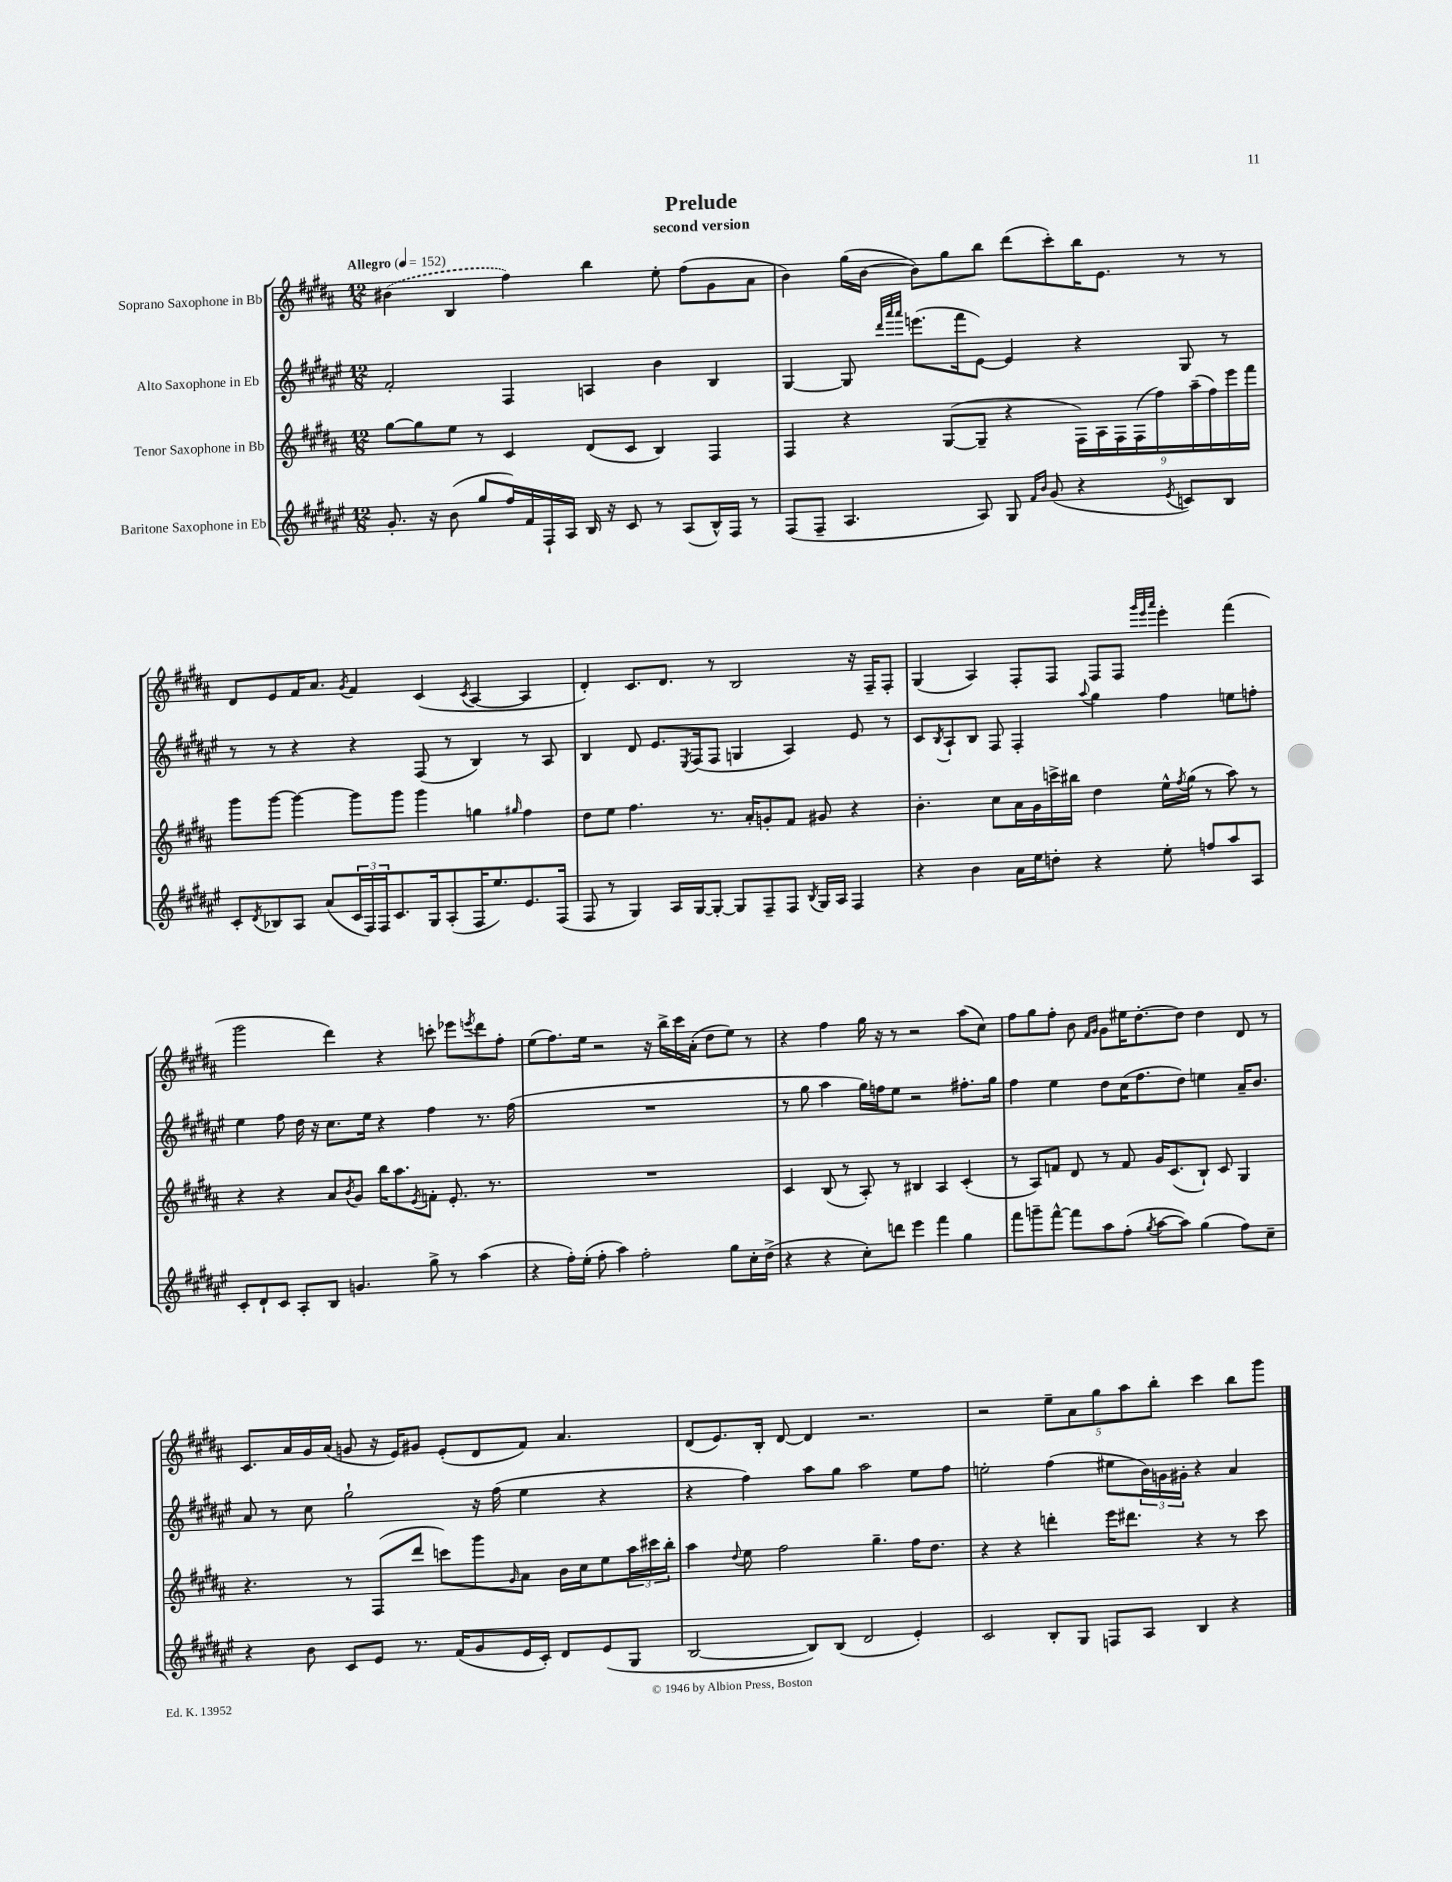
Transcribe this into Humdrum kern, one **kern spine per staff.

**kern	**kern	**kern	**kern
*part4	*part3	*part2	*part1
*staff4	*staff3	*staff2	*staff1
*I"Baritone Saxophone in Eb	*I"Tenor Saxophone in Bb	*I"Alto Saxophone in Eb	*I"Soprano Saxophone in Bb
*clefG2	*clefG2	*clefG2	*clefG2
*k[f#c#g#d#a#e#]	*k[f#c#g#d#a#]	*k[f#c#g#d#a#e#]	*k[f#c#g#d#a#]
*M12/8	*M12/8	*M12/8	*M12/8
*MM152	*MM152	*MM152	*MM152
=1	=1	=1	=1
!	!	!	!LO:TX:a:B:t=Allegro
8.g#'/	[8gg#\L	2f#'/	(4b#X\
.	8gg#\]	.	.
16r	.	.	.
(8b\	8ee\J	.	4B/
8gg#/L	8r	.	.
16ff#/L)	4c#/	4F#/	4ff#\)
16f#/	.	.	.
16F#`/	.	.	.
16A#/JJ	.	.	.
16B/	(8d#/L	4An/	4bb\
16r	.	.	.
8c#/	8c#/J	.	.
8r	4B/)	4b\	8ee'\
(8A#/L	.	.	(8ff#\L
16B^^/L)	4F#/	4B/	8g#\
16F#/JJ	.	.	.
8r	.	.	8a#\J
=2	=2	=2	=2
(8F#/L	4F#/	[4G#/	4b\)
8F#~/J	.	.	.
4.A#/	4r	8G#/]	(16gg#\LL
.	.	.	[16b\JJ
.	.	32qqddd#/LLL	.
.	.	32qqaaa#/	.
.	.	32qqaaa#/JJJ	.
.	.	(8.eeen\L	8b\L])
.	([8G#/L	.	8gg#\
.	.	16fff#\k	.
8A#/)	8G#~/J]	[8e#\J)	8bb\J
8G#/	4r	4e#/]	(8ddd#\L
16qqf#/LL	.	.	.
16qqb/JJ	.	.	.
(8g#/	.	.	8ccc#'\)
4r	18F#\LL)	4r	16bb\K
.	18A#\	.	.
.	.	.	8.e\J
.	18F#\	.	.
.	(18F#\	.	.
.	18ff#\)	.	.
8qe#/	.	.	.
8cn/L)	.	8G#/	8r
.	(18aa#~\	.	.
.	18ff#\)	.	.
8B/J	.	8r	8r
.	18eee\	.	.
.	18fff#\JJ	.	.
!!LO:LB:g=z
=3	=3	=3	=3
8c#'/L	8ggg#\L	8r	8d#/L
8qd#/	.	.	.
8B-X/	[8ggg#\J	8r	8e/
8A#/J	4ggg#\_	4r	16f#/K
.	.	.	8.a#/J
(8a#/L	.	.	.
.	.	.	8qg#/
24c#/L	8ggg#\L]	4r	4f#/
24F#/)	.	.	.
24F#/J	.	.	.
8.c#/	8ggg#\J	.	.
.	4ggg#\	(8F#/	(4c#/
16G#/k	.	.	.
(8A#'/	.	8r	.
.	.	.	8qc#/
16F#/K	4ggn\	4B/)	[4A#/
8.ee#/)	.	.	.
.	16qqgg#X/	.	.
8.e#/	4ff#\	8r	4A#/]
.	.	8A#/	.
(16F#/Jk	.	.	.
=4	=4	=4	=4
8F#/	8dd#\L	4B/	4d#'/)
8r	8ee\J	.	.
4G#/)	4.ff#\	8d#/	8.c#/L
.	.	8.e#/L	.
.	.	.	8.d#/J
16A#/LL	.	.	.
.	.	8qE#/	.
[16G#/J	.	(16F#/k	.
8G#'/J_	8.r	8F#/J	8r
8G#/L]	.	4Gn/	2B/
.	16a#'/KL	.	.
8F#~/	8gn'/	.	.
8F#/J	8f#/J	4A#/)	.
8qB/	.	.	.
16G#/LL	8g#X/	.	.
16A#/JJ	.	.	.
4F#/	4r	8e#/	16r
.	.	.	16F#~/KL
.	.	8r	8F#'/J
=5	=5	=5	=5
4r	4.b'\	8c#/L	(4G#/
.	.	8qB/	.
.	.	8A#`/	.
4b\	.	8B/J	4A#/)
.	8cc#\L	8F#/	.
16a#\LL	16a#\L	4F#'/	8F#'/L
16ee#\J	16g#\	.	.
8ddn'\J	16cccn^\	.	8F#/J
.	16bb#X\JJ	.	.
.	.	8qqaa#/	.
4r	4dd#\	4gg#\	8F#/L
.	.	.	8F#/J
.	.	.	32qqggg#/LLL
.	.	.	32qqeee/
.	.	.	32qqaaa#/JJJ
8ee#'\	16ee^^\LL	4ff#\	4eee'\
.	8qff#/	.	.
.	(16gg#\JJ	.	.
8ffn/L	8r	.	.
8aa#/	8aa#\)	8een\L	(4fff#\
8A#/J	8r	8ffn'\J	.
!!LO:LB:g=z
=6	=6	=6	=6
8c#'/L	4r	4ee#\	2ggg#\
8d#`/	.	.	.
8c#/J	4r	8ff#\	.
8A#'/L	.	16dd#\	.
.	.	16r	.
8B/J	8a#/L	8.cc#\L	4ddd#\)
.	8qb/	.	.
4.gn/	8g#/J	.	.
.	.	16ee#\Jk	.
.	16bb\KL	4r	4r
.	8.aa#\	.	.
.	8qe/	.	.
8gg#^\	8fn'\J	4ff#\	8cccn'\
8r	8.e'/	.	8eee-X\L
.	.	.	8qeeen/
(4aa#\	.	8.r	8ddd#\
.	8.r	.	.
.	.	.	8ff#'\J
.	.	(16ff#\	.
=7	=7	=7	=7
4r	1.r	1.r	(8ee\L
.	.	.	8.ff#\)
16ff#'\LL)	.	.	.
(16ee#'\JJ	.	.	16ee\Jk
8ff#'\	.	.	2r
4aa#\)	.	.	.
2ff#'\	.	.	.
.	.	.	16r
.	.	.	16bb^\LL
.	.	.	16ccc#\
.	.	.	(16a#'\JJ
.	.	.	8dd#\L
8gg#\L	.	.	8ee\J)
16cc#'\L	.	.	8r
(16dd#^\JJ	.	.	.
=8	=8	=8	=8
4r	4c#/	8r	4r
.	.	8gg#\	.
4r	(8B/	4aa#\	4ff#\
.	8r	.	.
8cc#'\L)	8A#'/)	16gg#\LL)	16gg#\
.	.	16ffn\J	16r
8dddn\J	8r	8ee#\J	8r
4eee#\	4B#X/	2r	2r
4fff#\	4A#/	.	.
4gg#\	(4c#'/	8.ff#X'\L	(8aa#\L
.	.	.	8cc#\J)
.	.	16gg#\Jk	.
=9	=9	=9	=9
8fff#\L	8r	4ff#\	8ff#\L
8gggn~\	8A#/L)	.	8gg#\
[8fff#^^\J	8fn/J	4ee#\	8ff#'\J
8fff#\L]	8d#/	.	8b\
.	.	.	16qqf#/LL
.	.	.	16qqg#/JJ
8aa#\	8r	8dd#\L	8g#\L
(8ff#'\J	8f/	(16cc#\K	16ee#X\K
.	.	8.ff#\	[8.dd#'\
8qgg#/	.	.	.
[8aa#\L	16g#/KL	.	.
.	(8.c#/	.	.
8aa#\J])	.	8dd#\J)	8dd#\J]
(4gg#\	8B`/J)	4een\	4dd#\
.	8c#/	.	.
8ff#\L)	4G#/	16a#~/KL	8d#/
.	.	8.b/J	.
8cc#~\J	.	.	8r
!!LO:LB:g=z
=10	=10	=10	=10
4r	4.r	8a#/	8.c#/L
.	.	8r	.
.	.	.	16a#/L
8b\	.	8cc#\	16g#/
.	.	.	(16a#/JJ
8c#/L	8r	2gg#`\	8gn/
8e#/J	(8F#/L	.	16r
.	.	.	16e/KL)
8.r	8ddd#/J	.	8g#X/J
.	8cccn\L)	.	(8e'/L
(16f#/KL	.	.	.
8g#/	8ggg#\	16r	8d#/
.	.	(16ff#\	.
.	16qqg#/	.	.
16e#/L	8a#\J	4ee#\	8f#/J)
16c#'/JJ)	.	.	.
8d#/L	16b\LL	.	4.a#/
.	16cc#\J	.	.
(8e#/	8ee\	4r	.
8G#/J	24aa#\L	.	.
.	24ccc#X\	.	.
.	24bb'\JJ	.	.
=11	=11	=11	=11
[2B/	4aa#\	4r	(8d#/L
.	.	.	8.e/)
.	8qqdd#/	.	.
.	8ee\	4ff#\)	.
.	.	.	16B'/Jk
.	2ff#\	.	[8d#/
8B/L])	.	8aa#\L	4d#/]
(8B/J	.	8gg#\J	.
2d#/	.	2aa#\	2.r
.	4.gg#~\	.	.
4e#'/)	16ff#\KL	8ee#\L	.
.	8.dd#\J	.	.
.	.	8ff#\J	.
=12	=12	=12	=12
2c#/	4r	2een'\	2r
.	4r	.	.
8B'/L	4dddn'\	(4ff#\	10ee~\L
.	.	.	10a#\
8G#/J	.	.	.
.	.	.	10gg#\
8Fn/L	16eee\KL	8ee#X\L	.
.	.	.	10aa#\
.	8.ddd#X\J	.	.
8A#/J	.	24b\L)	.
.	.	.	10bb'\J
.	.	24gn\	.
.	.	24g#X'\JJ	.
4B/	4r	4r	4ccc#\
4r	8r	4a#/	8bb\L
.	8ccc#\	.	8ggg#\J
==	==	==	==
*-	*-	*-	*-
